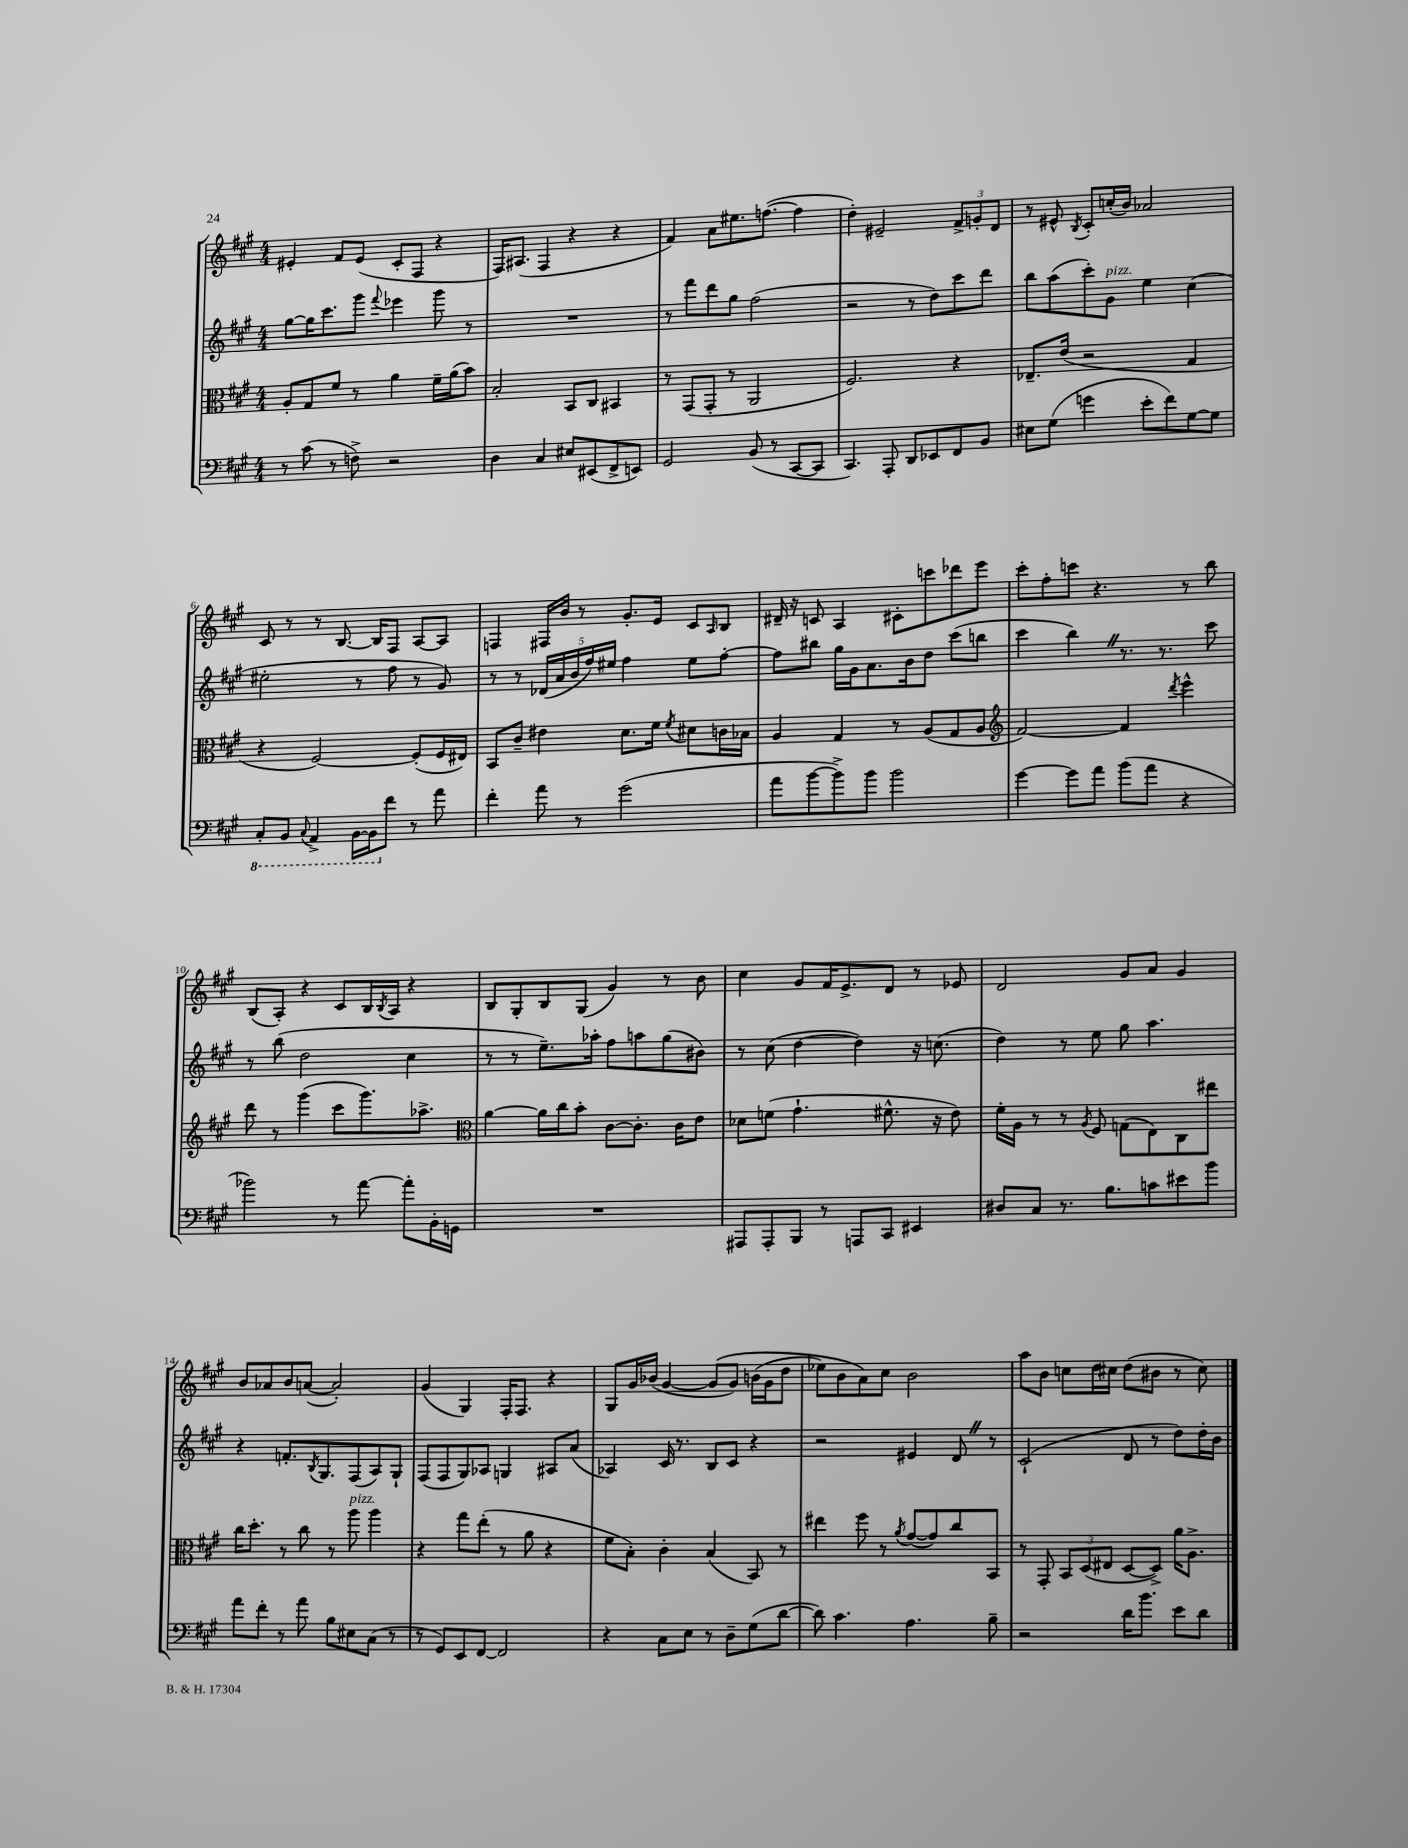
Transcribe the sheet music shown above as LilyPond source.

<<
\new StaffGroup <<
\new Staff = "s0" {
    \clef treble \key a \major \numericTimeSignature \time 4/4
    eis'4-. fis'8 eis'8( cis'8-. fis8 r4 |
    fis16) ais8.( fis4 r4 r4 |
    fis'4) a'8 eis''8. f''8.~( f''4 |
    d''4-.) eis'2-- \tuplet 3/2 { fis'8-> g'8-. d'8 } |
    r8 eis'8-^ \acciaccatura { b8 } cis'8-. c''16-.( b'16) aes'2 |
    cis'8 r8 r8 b8.~ b16 fis8 a8~ a8 |
    f4 fis16 b'16 r8 gis'8.-. e'16 cis'8 \grace { a16 } b8 |
    dis'16-- r16 c'8 a4 cis'8-. c'''8 des'''8 e'''8 |
    cis'''8-. fis''8-. c'''8 r4. r8 b''8 |
    b8( a8-.) r4 cis'8 b16 \acciaccatura { b8 } a16 r4 |
    b8 gis8-. b8 gis8( gis'4) r8 b'8 |
    cis''4 gis'8 fis'16 e'8.-> d'8 r8 ees'8 |
    d'2 gis'8 a'8 gis'4 |
    b'8 aes'8 b'8 a'8~( a'2-.) |
    gis'4( gis4) fis16-. fis8. r4 |
    gis8 gis'16 bes'16( gis'4~ gis'8\( gis'8) b'16( gis'16 d''8 |
    ees''8) b'8 a'8\) cis''8 b'2 |
    a''8 b'8 c''8 d''16 cis''16 d''8( bis'8 r8 cis''8) \bar "|." |
}
\new Staff = "s1" {
    \clef treble \key a \major \numericTimeSignature \time 4/4
    gis''8~ gis''16 cis'''8. gis'''8 \appoggiatura { fis'''8 } ees'''4 gis'''8 r8 |
    R1 |
    r8 fis'''8 d'''8 gis''8 fis''2( |
    r2 r8 d''8) cis'''8 d'''8 |
    b''8 a''8( cis'''8-.) gis'8^\markup { \italic "pizz." } e''4 cis''4( |
    eis''2-. r8 fis''8 r8 gis'8) |
    r8 r8 \tuplet 5/4 { des'16( a'16 b'16 fis''16) eis''16 } fis''4 eis''8 fis''8~-. |
    fis''8 bis''8 gis''16 gis'16 a'8. b'16 d''8 cis'''8( b''8 |
    cis'''4 b''4) \once \override BreathingSign.text = \markup { \musicglyph "scripts.caesura.straight" } \breathe r8. r8. cis'''8 |
    r8 b''8( d''2 cis''4 |
    r8 r8 e''8.--) aes''16-. fis''8 a''8 gis''8( bis'8) |
    r8 cis''8( d''4~ d''4) r16 c''8.( |
    d''4) r8 e''8 gis''8 a''4. |
    r4 f'8.-. \acciaccatura { b8 } gis8. fis8( a8) gis8-! |
    fis8( fis8 gis8) aes8 g4 ais8 a'8( |
    aes4) cis'16 r8. b8 cis'8 r4 |
    r2 eis'4 d'8 \once \override BreathingSign.text = \markup { \musicglyph "scripts.caesura.straight" } \breathe r8 |
    cis'2-!( d'8 r8 d''8) d''16-. b'16 \bar "|." |
}
\new Staff = "s2" {
    \clef alto \key a \major \numericTimeSignature \time 4/4
    a8-. gis8 fis'8 r8 a'4 fis'16-- a'16( b'8) |
    b2-. b,8 cis8 bis,4 |
    r8 gis,8( gis,8-. r8 a,2 |
    fis2.) r4 |
    ees8.-- e'16( r2 gis4 |
    r4 fis2~) fis8-.( fis16 eis16) |
    b,8 cis'8-- eis'4 d'8. fis'16 \acciaccatura { fis'8 } dis'8 c'16 bes16 |
    a4 gis4 r8 a8( gis8 a8 |
    \clef treble fis'2~) fis'4 \acciaccatura { d'''8 } e'''4-^ |
    d'''8 r8 gis'''4( cis'''8 gis'''8.) aes''8.-> |
    \clef alto a'4~ a'16 cis''16 b'8-. cis'8~ cis'8.-. cis'16 e'8 |
    des'8 f'8( gis'4.-! fis'8.-^ r16 e'8) |
    fis'16-. a16 r8 r8 \acciaccatura { a8 } fis8 g8( e8) cis8 eis''8 |
    cis''16 d''8.-. r8 cis''8 r8 a''8^\markup { \italic "pizz." } a''4 |
    r4 gis''8 e''8-.( r8 a'8 r4 |
    fis'8 b8-.) cis'4-. b4( b,8) r8 |
    eis''4 fis''8 r8 \acciaccatura { a'8 } gis'8~( gis'8) cis''8 b,8 |
    r8 gis,8-. \tuplet 3/2 { b,8 d8( eis8 } d8~ d8->) a'16 a8.-> \bar "|." |
}
\new Staff = "s3" {
    \clef bass \key a \major \numericTimeSignature \time 4/4
    r8 cis'8( r8 f8->) r2 |
    d4 cis4 eis8 eis,8( fis,8-> e,8) |
    gis,2 b,8( r8 cis,8~ cis,8 |
    cis,4.) a,,8-. d,8 ees,8 fis,8 b,8 |
    eis8 gis8( g'4 e'8-. fis'8) gis8~ gis8 |
    \ottava #-1 cis,8-. b,,8 \appoggiatura { cis,8 } a,,4-> b,,16~ b,,16 \ottava #0 fis'8 r8 a'8 |
    fis'4-. a'8 r8 gis'2( |
    a'8 b'8~ b'8->) b'8 b'2 |
    gis'4~ gis'8 a'8 b'8( a'8 r4 |
    bes'2) r8 a'8~ a'8-. b,16-. g,16 |
    R1 |
    ais,,8 ais,,8-. b,,8 r8 a,,8 cis,8 eis,4 |
    dis8 cis8 r8. b8. c'8 eis'8 b'8 |
    a'8 fis'8-. r8 a'8 b8 eis8 cis8( r8 |
    r8 gis,8) e,8 fis,8~ fis,2 |
    r4 cis8 e8 r8 d8-- gis8( d'8~ |
    d'8) cis'4. a4. b8-- |
    r2 d'16 b'8. e'8 d'8 \bar "|." |
}
>>
>>
